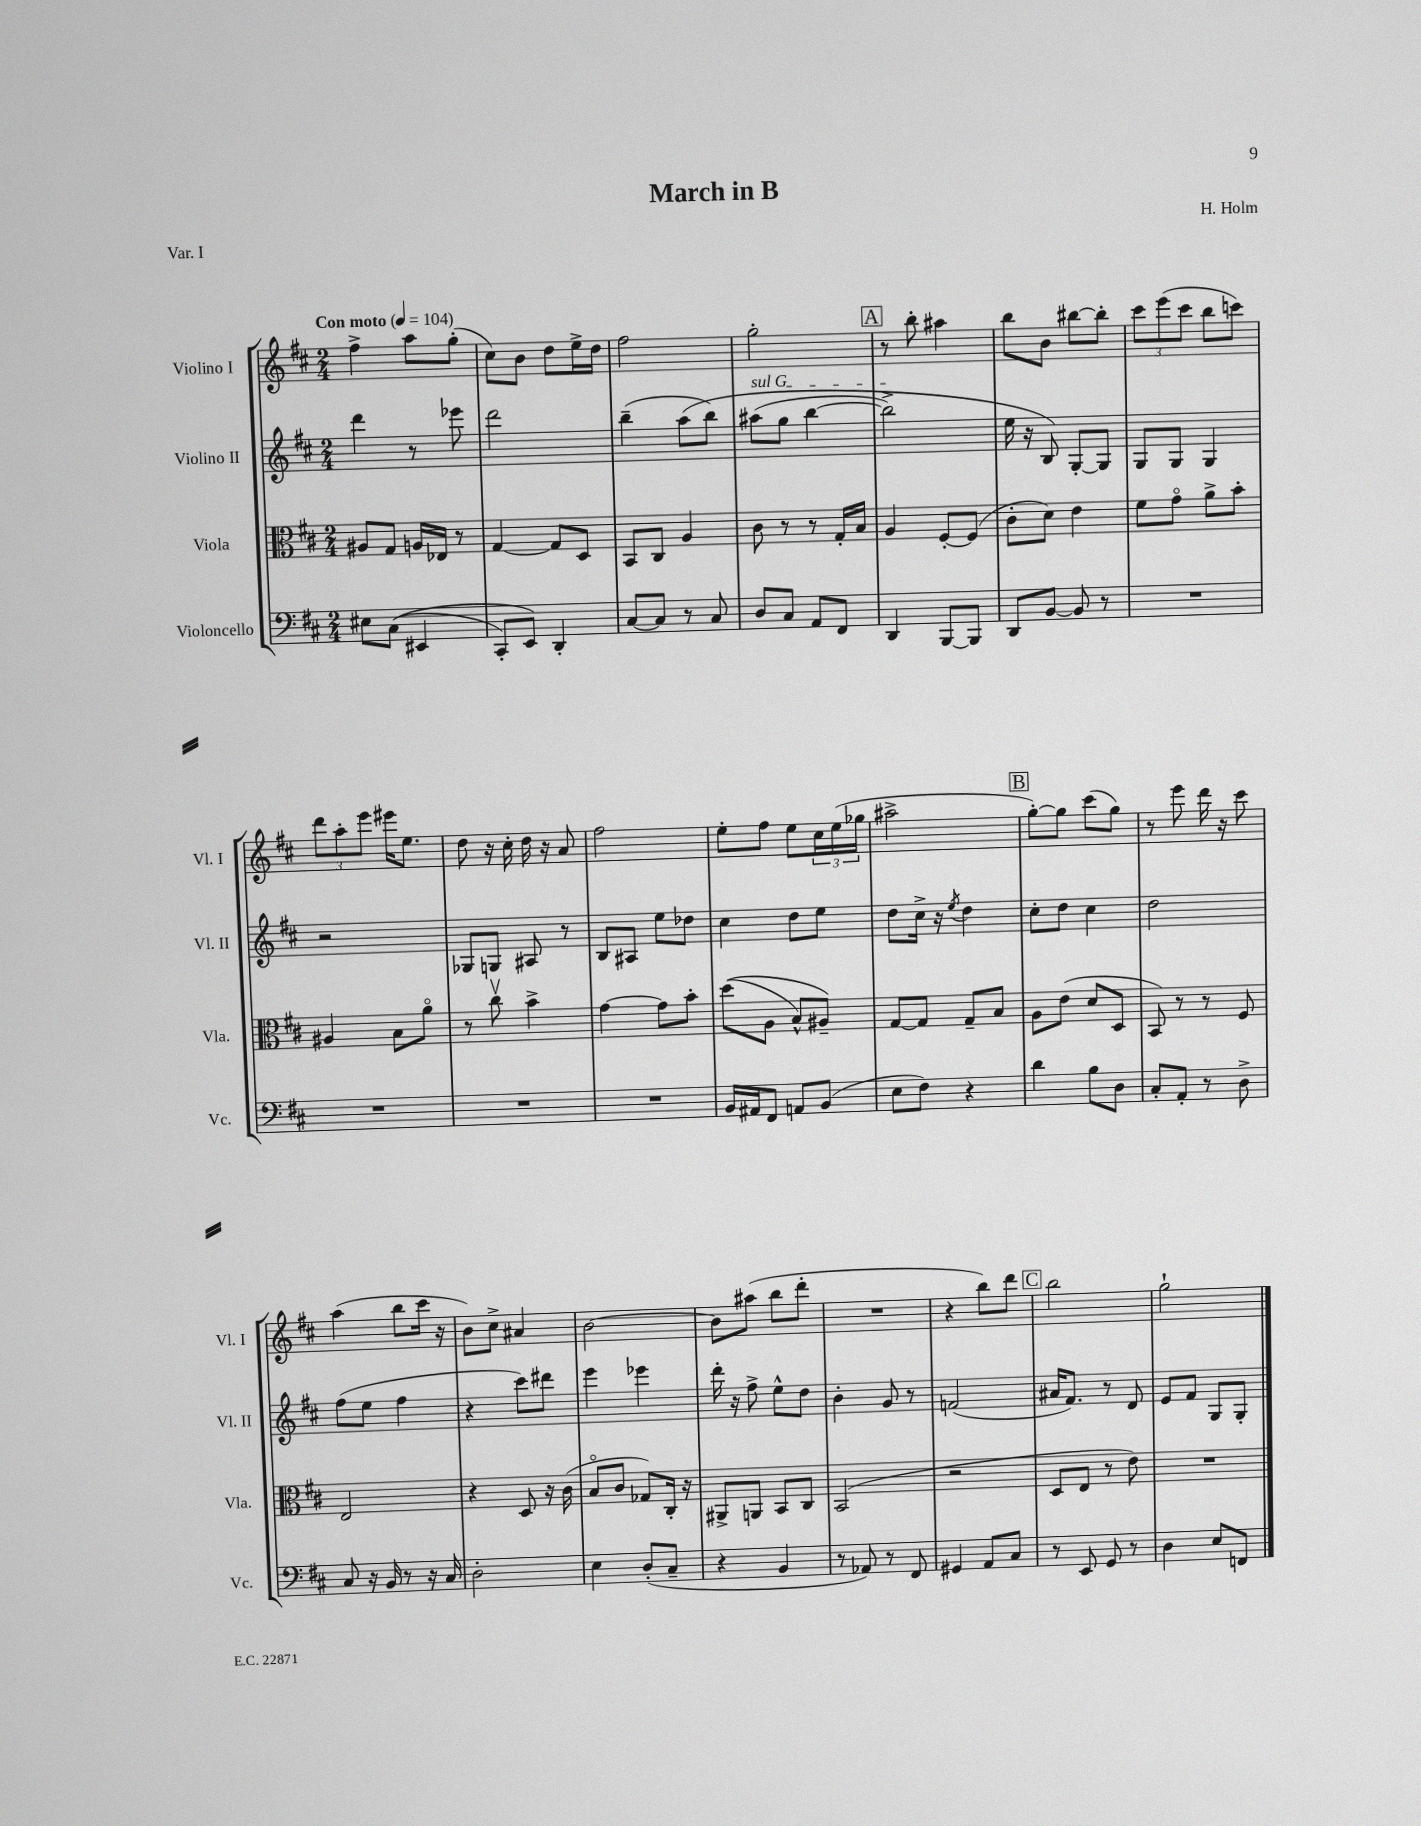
\header { title = "March in B" composer = "H. Holm" piece = "Var. I" }
<<
\new StaffGroup <<
\new Staff = "s0" \with { instrumentName = "Violino I" shortInstrumentName = "Vl. I" } {
    \clef treble \key d \major \numericTimeSignature \time 2/4 \tempo "Con moto" 4 = 104
    fis''4-> a''8 g''8-.( |
    cis''8) b'8 d''8 e''16-> d''16 |
    fis''2 |
    g''2-. |
    \mark \markup { \box "A" } r8 b''8-. ais''4 |
    b''8 b'8 bis''8~ bis''8-. |
    \tuplet 3/2 { cis'''8 e'''8( cis'''8 } b''8 c'''8) |
    \tuplet 3/2 { d'''8 a''8-. e'''8 } eis'''16 e''8. |
    d''8 r16 cis''16-. d''16 r16 a'8 |
    fis''2 |
    e''8-. fis''8 e''8 \tuplet 3/2 { cis''16 e''16( ges''16 } |
    ais''2-> |
    \mark \markup { \box "B" } g''8~-.) g''8 cis'''8( g''8) |
    r8 e'''8 d'''16 r16 cis'''8 |
    a''4( b''8 cis'''16 r16 |
    b'8) cis''8-> ais'4 |
    b'2~ |
    b'8 ais''8( b''8 d'''8-. |
    R2 |
    r4 b''8) d'''8 |
    \mark \markup { \box "C" } b''2 |
    g''2-! \bar "|." |
}
\new Staff = "s1" \with { instrumentName = "Violino II" shortInstrumentName = "Vl. II" } {
    \clef treble \key d \major \numericTimeSignature \time 2/4
    d'''4 r8 ees'''8 |
    d'''2 |
    b''4--( a''8\( b''8) |
    \once \override TextSpanner.bound-details.left.text = \markup { \italic "sul G" } ais''8\startTextSpan( g''8 b''4~ |
    \mark \markup { \box "A" } b''2->\stopTextSpan) |
    e''16 r16 b8\) g8~-. g8 |
    g8 g8 g4 |
    r2 |
    ges8 g8 ais8 r8 |
    b8 ais8 e''8 des''8 |
    cis''4 d''8 e''8 |
    d''8 cis''16-> r16 \acciaccatura { e''8 } d''4 |
    \mark \markup { \box "B" } cis''8-. d''8 cis''4 |
    d''2 |
    fis''8( e''8 fis''4 |
    r4 cis'''8) dis'''8 |
    e'''4 ees'''4 |
    d'''16-. r16 fis''8-> e''8-^ d''8 |
    b'4-. g'8 r8 |
    f'2( |
    \mark \markup { \box "C" } ais'16 fis'8.) r8 d'8 |
    e'8 fis'8 g8 g8-. \bar "|." |
}
\new Staff = "s2" \with { instrumentName = "Viola" shortInstrumentName = "Vla." } {
    \clef alto \key d \major \numericTimeSignature \time 2/4
    ais8 g8 a16 ees16 r8 |
    g4~ g8 d8 |
    b,8 cis8 a4 |
    cis'8 r8 r8 g16-. b16 |
    \mark \markup { \box "A" } a4 fis8~-. fis8( |
    cis'8-. d'8) e'4 |
    fis'8 g'8\flageolet a'8-> b'8-. |
    ais4 b8 a'8\flageolet |
    r8 cis''8\upbow b'4-> |
    g'4~ g'8 b'8-. |
    d''8(\( a8 b8-^) ais8--\) |
    g8~ g8 g8-- b8 |
    \mark \markup { \box "B" } a8 e'8( d'8 d8 |
    b,8) r8 r8 fis8 |
    e2 |
    r4 d8 r16 cis'16( |
    b8\flageolet cis'8 ges8) cis16-. r16 |
    ais,8-> a,8 b,8 cis8 |
    b,2( |
    r2 |
    \mark \markup { \box "C" } d8 e8 r8 e'8) |
    R2 \bar "|." |
}
\new Staff = "s3" \with { instrumentName = "Violoncello" shortInstrumentName = "Vc." } {
    \clef bass \key d \major \numericTimeSignature \time 2/4
    eis8 cis8(\( eis,4 |
    cis,8-.) e,8\) d,4-. |
    cis8~ cis8 r8 cis8 |
    d8 cis8 a,8 fis,8 |
    \mark \markup { \box "A" } d,4 b,,8~ b,,8 |
    d,8 b,8~ b,8 r8 |
    R2 |
    R2 |
    R2 |
    R2 |
    b,16 ais,16 fis,8 a,8 b,8( |
    e8 fis8) r4 |
    \mark \markup { \box "B" } d'4 b8 d8 |
    cis8-. a,8-. r8 d8-> |
    cis8 r16 b,16 r8 r16 cis16 |
    d2-. |
    e4 d8-.( cis8-- |
    r4 b,4 |
    r8 aes,8) r8 fis,8 |
    gis,4 a,8 cis8 |
    \mark \markup { \box "C" } r8 e,8 g,8 r8 |
    d4 e8 f,8 \bar "|." |
}
>>
>>
\layout { \context { \Score \remove "Bar_number_engraver" } }
